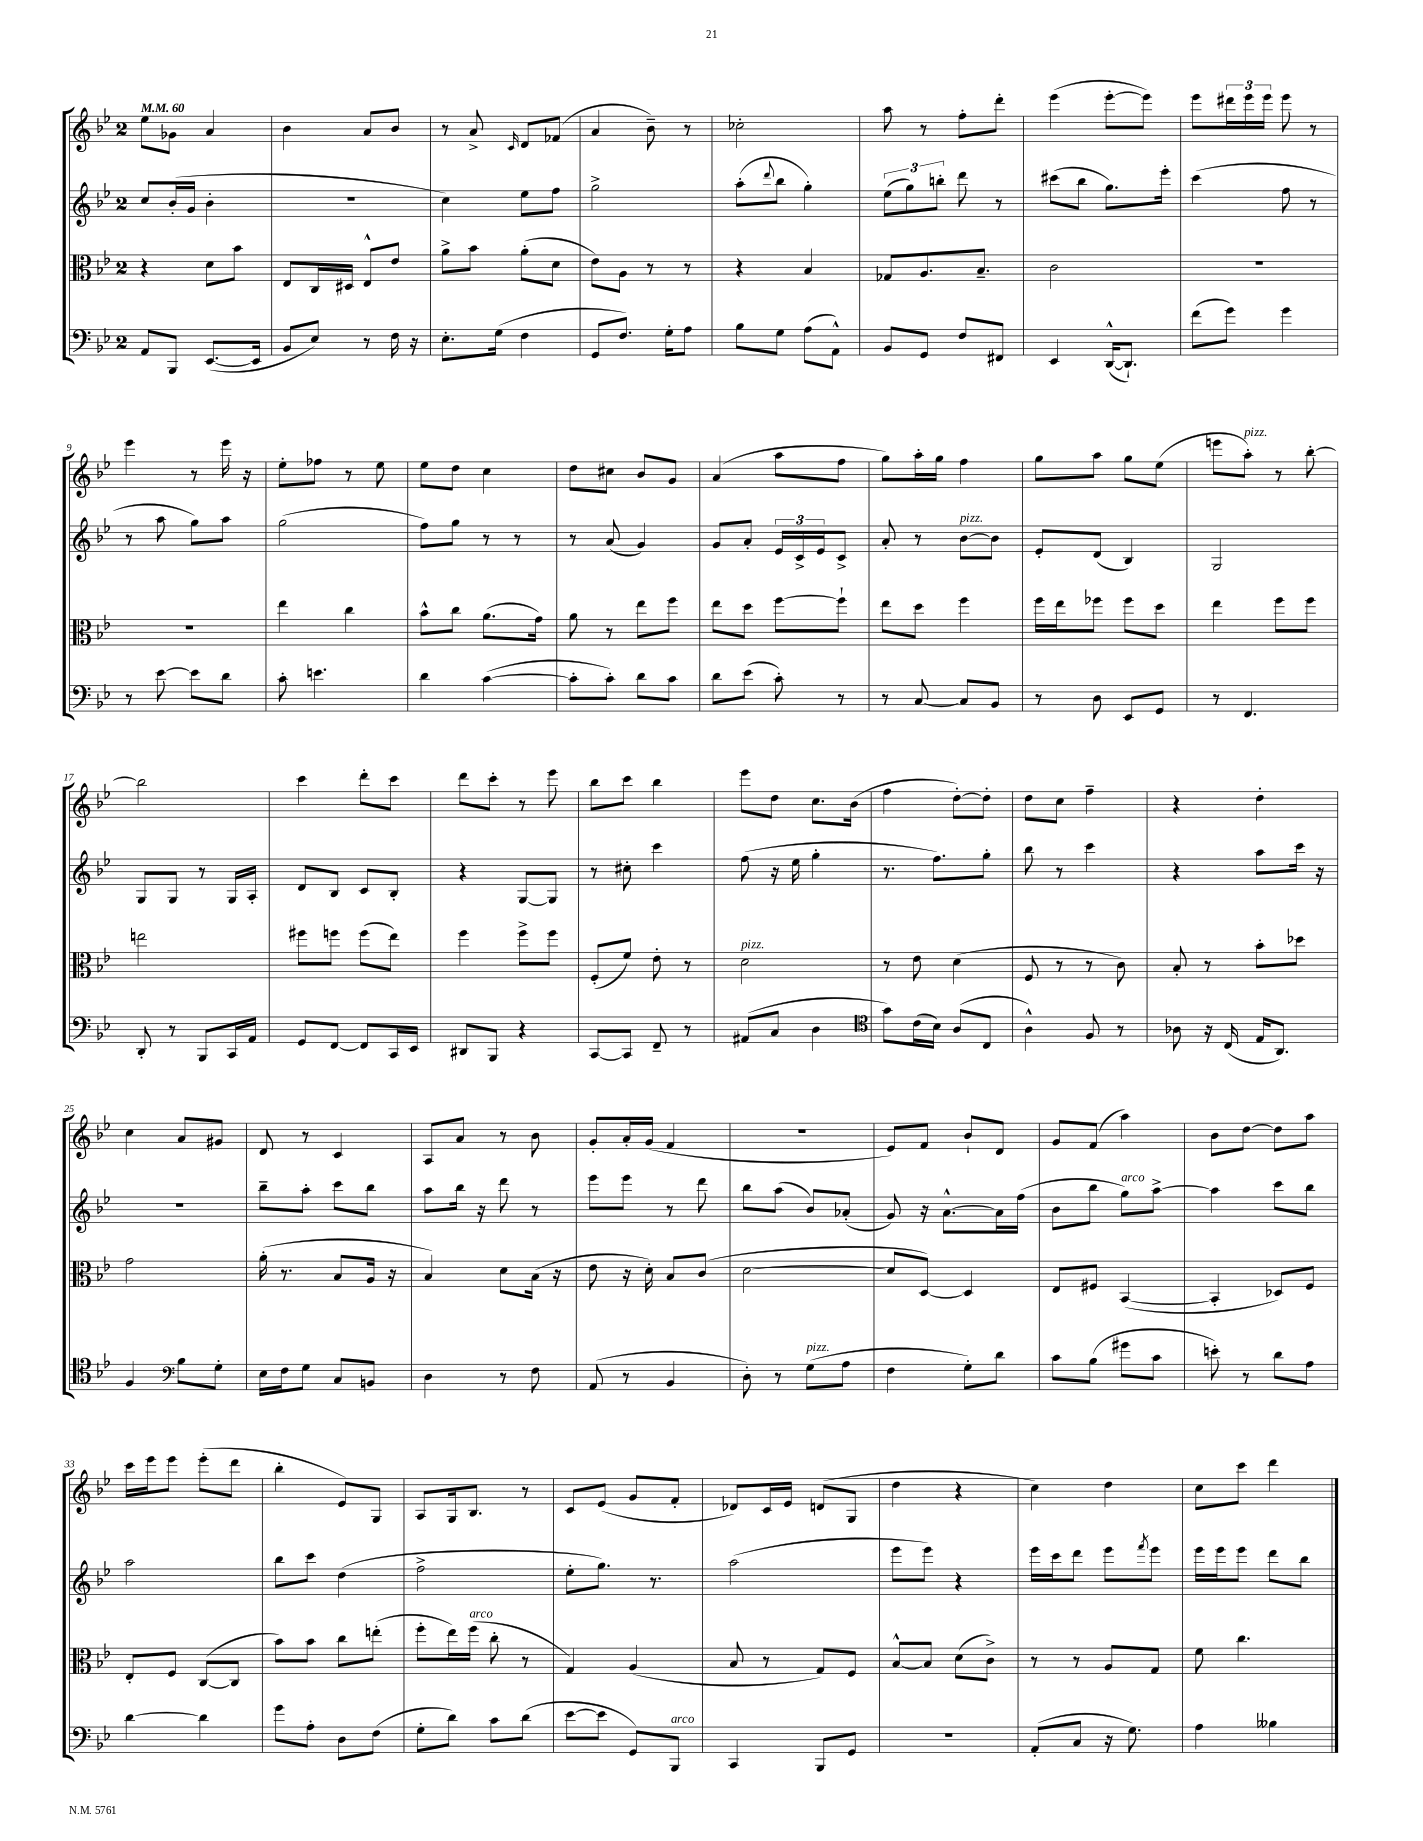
<<
\new StaffGroup <<
\new Staff = "s0" {
    \clef treble \key bes \major \once \override Staff.TimeSignature.style = #'single-digit \time 2/4 \tempo 4 = 60
    ees''8 ges'8 a'4 |
    bes'4 a'8 bes'8 |
    r8 a'8-> \grace { c'16 } d'8 fes'8( |
    a'4 bes'8--) r8 |
    ces''2-. |
    a''8 r8 f''8-. d'''8-. |
    ees'''4( ees'''8~-. ees'''8) |
    ees'''8 \tuplet 3/2 { dis'''16 ees'''16 ees'''16 } ees'''8 r8 |
    ees'''4 r8 ees'''16 r16 |
    ees''8-. fes''8 r8 ees''8 |
    ees''8 d''8 c''4 |
    d''8 cis''8 bes'8 g'8 |
    a'4( a''8 f''8 |
    g''8) a''16-. g''16 f''4 |
    g''8 a''8 g''8 ees''8( |
    e'''8 a''8-.^\markup { \italic "pizz." }) r8 bes''8~-. |
    bes''2 |
    c'''4 d'''8-. c'''8 |
    d'''8 c'''8-. r8 ees'''8 |
    bes''8 c'''8 bes''4 |
    ees'''8 d''8 c''8. bes'16( |
    f''4 d''8~-.) d''8-. |
    d''8 c''8 f''4-- |
    r4 d''4-. |
    c''4 a'8 gis'8 |
    d'8 r8 c'4 |
    a8 a'8 r8 bes'8 |
    g'8-. a'16-. g'16( f'4 |
    r2 |
    ees'8) f'8 bes'8-! d'8 |
    g'8 f'8( a''4) |
    bes'8 d''8~ d''8 a''8 |
    c'''16 ees'''16 ees'''8 ees'''8-.( d'''8 |
    bes''4-. ees'8) g8 |
    a8 g16 bes8. r8 |
    c'8 ees'8( g'8 f'8-. |
    des'8) c'16 ees'16 d'8( g8 |
    d''4 r4 |
    c''4) d''4 |
    c''8 c'''8 d'''4 \bar "|." |
}
\new Staff = "s1" {
    \clef treble \key bes \major \once \override Staff.TimeSignature.style = #'single-digit \time 2/4
    c''8 bes'16-.( g'16 bes'4-. |
    r2 |
    c''4) ees''8 f''8 |
    g''2-> |
    a''8-.( \appoggiatura { d'''8 } bes''8 g''4-.) |
    \tuplet 3/2 { ees''8( g''8) b''8-. } d'''8 r8 |
    cis'''8( bes''8 g''8.) ees'''16-. |
    c'''4( f''8 r8 |
    r8 a''8 g''8) a''8 |
    g''2( |
    f''8) g''8 r8 r8 |
    r8 a'8( g'4) |
    g'8 a'8-. \tuplet 3/2 { ees'16 c'16-> ees'16 } c'8-> |
    a'8-. r8 bes'8~^\markup { \italic "pizz." } bes'8 |
    ees'8-. d'8( bes4) |
    g2 |
    g8 g8 r8 g16 a16-. |
    d'8 bes8 c'8 bes8-. |
    r4 g8~ g8 |
    r8 cis''8-. c'''4 |
    f''8( r16 ees''16 g''4-. |
    r8. f''8.) g''8-. |
    bes''8 r8 c'''4 |
    r4 a''8 c'''16 r16 |
    R2 |
    bes''8-- a''8-. c'''8 bes''8 |
    a''8 bes''16 r16 d'''8 r8 |
    ees'''8 ees'''8 r8 d'''8 |
    bes''8 a''8( bes'8) aes'8-.( |
    g'8) r16 a'8.~-^ a'16 f''16( |
    bes'8 bes''8 g''8^\markup { \italic "arco" }) a''8~-> |
    a''4 c'''8 bes''8 |
    a''2 |
    bes''8 c'''8 d''4( |
    f''2-> |
    ees''8-. g''8.) r8. |
    a''2( |
    ees'''8 ees'''8) r4 |
    ees'''16 c'''16 d'''8 ees'''8 \acciaccatura { f'''8 } ees'''8 |
    ees'''16 ees'''16 ees'''8 d'''8 bes''8 \bar "|." |
}
\new Staff = "s2" {
    \clef alto \key bes \major \once \override Staff.TimeSignature.style = #'single-digit \time 2/4
    r4 d'8 bes'8 |
    ees8 c16 dis16 ees8-^ ees'8 |
    a'8-> bes'8 a'8-.( d'8 |
    ees'8) a8 r8 r8 |
    r4 bes4 |
    ges8 a8. bes8.-- |
    c'2 |
    R2 |
    R2 |
    ees''4 c''4 |
    bes'8-^ c''8 a'8.( g'16) |
    a'8 r8 ees''8 f''8 |
    ees''8 d''8 f''8~ f''8-! |
    ees''8 d''8 f''4 |
    f''16 ees''16 fes''8 fes''8 d''8 |
    ees''4 f''8 f''8 |
    e''2 |
    fis''8 f''8 f''8( ees''8) |
    f''4 f''8-> f''8 |
    f8-.( f'8) ees'8-. r8 |
    d'2^\markup { \italic "pizz." } |
    r8 ees'8 d'4( |
    f8 r8 r8 c'8) |
    bes8-. r8 bes'8-. des''8 |
    g'2 |
    a'16-.( r8. bes8 a16 r16 |
    bes4) d'8 bes16( r16 |
    ees'8 r16 d'16-.) bes8 c'8( |
    d'2~ |
    d'8 d8~) d4 |
    ees8 fis8 bes,4~( |
    bes,4-. des8) f8 |
    ees8-. f8 c8~( c8 |
    bes'8) bes'8 c''8 e''8-.( |
    f''8-. ees''16) f''16^\markup { \italic "arco" }( c''8-. r8 |
    g4) a4( |
    bes8 r8 g8) f8 |
    bes8~-^ bes8 d'8( c'8->) |
    r8 r8 a8 g8 |
    f'8 c''4. \bar "|." |
}
\new Staff = "s3" {
    \clef bass \key bes \major \once \override Staff.TimeSignature.style = #'single-digit \time 2/4
    a,8 bes,,8 ees,8.~( ees,16 |
    bes,8 ees8) r8 f16 r16 |
    ees8.-. g16( f4 |
    g,8 f8.) g16-. a8 |
    bes8 g8 a8( a,8-^) |
    bes,8 g,8 f8 fis,8 |
    ees,4 d,16~-^( d,8.-!) |
    f'8( g'8) g'4 |
    r8 ees'8~ ees'8 d'8 |
    c'8-. e'4. |
    d'4 c'4~( |
    c'8-. c'8-.) d'8 c'8 |
    d'8 ees'8( c'8-.) r8 |
    r8 c8~ c8 bes,8 |
    r8 d8 ees,8 g,8 |
    r8 f,4. |
    d,8-. r8 bes,,8 c,16 a,16 |
    g,8 f,8~ f,8 c,16 ees,16 |
    dis,8 bes,,8 r4 |
    c,8~ c,8 f,8-- r8 |
    ais,8( c8 d4 |
    \clef tenor g'8) c'16( bes16) a8( c8 |
    a4-^) f8 r8 |
    aes8 r16 c16( ees16 a,8.) |
    f4 \clef bass bes8 g8-. |
    ees16 f16 g8 c8 b,8 |
    d4 r8 f8 |
    a,8( r8 bes,4 |
    d8-.) r8 g8^\markup { \italic "pizz." }( a8 |
    f4 g8-.) d'8 |
    c'8 bes8( gis'8 c'8 |
    e'8-.) r8 d'8 a8 |
    d'4~ d'4 |
    g'8 a8-. d8 f8( |
    g8-. d'8) c'8 d'8( |
    ees'8~ ees'8 g,8) bes,,8^\markup { \italic "arco" } |
    c,4 bes,,8 g,8 |
    R2 |
    a,8-.( c8 r16 g8.) |
    a4 beses4 \bar "|." |
}
>>
>>
